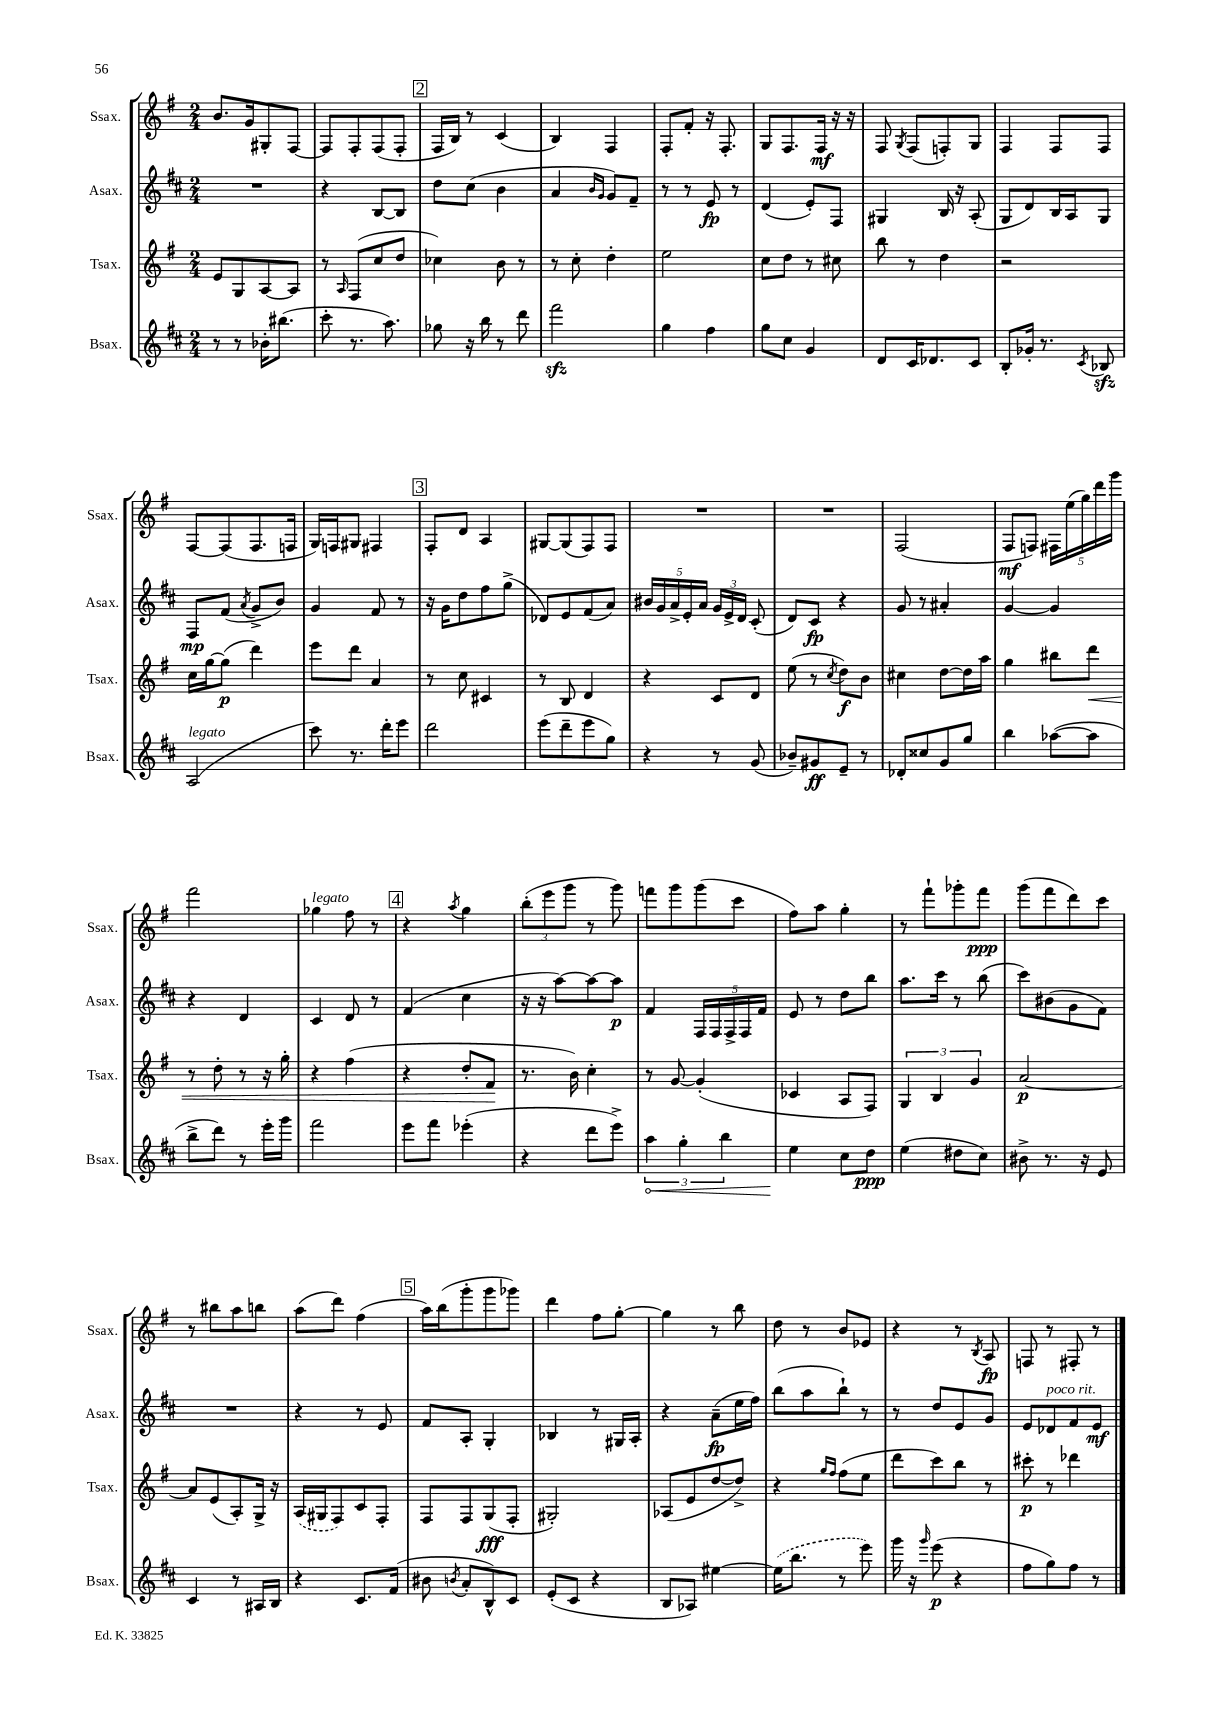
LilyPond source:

<<
\new StaffGroup <<
\new Staff = "s0" \with { instrumentName = "Ssax." shortInstrumentName = "Ssax." } {
    \clef treble \key g \major \numericTimeSignature \time 2/4
    \autoBeamOff b'8.[ g'16 gis8-. fis8]~ |
    fis8[ fis8-. fis8( fis8]-. |
    \mark \markup { \box "2" } fis16[ b16]) r8 c'4( |
    b4) fis4 |
    fis8[-. fis'8]-. r16 fis8.-. |
    g8[ fis8. fis16]\mf r16 r16 |
    fis8 \acciaccatura { g8 } fis8[( f8-.) g8] |
    fis4 fis8[ fis8] |
    fis8[~ fis8( fis8. f16] |
    g16[) f16 gis8] fis4 |
    \mark \markup { \box "3" } fis8[-. d'8] a4 |
    gis8[~ gis8( fis8) fis8] |
    R2 |
    R2 |
    fis2( |
    fis8[\mf f8]) \tuplet 5/4 { fis16[ e''16( g''16) d'''16 g'''16] } |
    fis'''2 |
    ges''4^\markup { \italic "legato" } fis''8 r8 |
    \mark \markup { \box "4" } r4 \acciaccatura { a''8 } g''4 |
    \tuplet 3/2 { b''8[-.( e'''8 g'''8] } r8 g'''8) |
    f'''8[ g'''8 g'''8( c'''8] |
    fis''8[) a''8] g''4-. |
    r8 fis'''8[-! ges'''8-. fis'''8]\ppp |
    g'''8[( fis'''8 d'''8) c'''8] |
    r8 bis''8[ a''8 b''8] |
    a''8[( d'''8]) fis''4( |
    \mark \markup { \box "5" } a''16[) b''16( g'''8-. g'''8 ges'''8]) |
    d'''4 fis''8[ g''8]~-. |
    g''4 r8 b''8 |
    d''8 r8 b'8[ ees'8] |
    r4 r8 \acciaccatura { b8 } a8\fp |
    f8 r8 fis8-. r8 \bar "|." |
}
\new Staff = "s1" \with { instrumentName = "Asax." shortInstrumentName = "Asax." } {
    \clef treble \key d \major \numericTimeSignature \time 2/4
    \autoBeamOff R2 |
    r4 b8[~ b8] |
    \mark \markup { \box "2" } d''8[ cis''8]( b'4 |
    a'4 \grace { b'16[ g'16] } g'8[) fis'8]-- |
    r8 r8 e'8\fp r8 |
    d'4( e'8[-.) fis8] |
    gis4 b16 r16 a8-.( |
    g8[ d'8) b16 a16 g8] |
    fis8[\mp fis'8]( \acciaccatura { a'8 } g'8[-> b'8]) |
    g'4 fis'8 r8 |
    \mark \markup { \box "3" } r16 g'16[ d''8 fis''8 g''8]->( |
    des'8[) e'8 fis'8( a'8]) |
    \tuplet 5/4 { bis'16[ g'16 a'16-> e'16-. a'16] } \tuplet 3/2 { g'16[ e'16-> d'16] } cis'8-.( |
    d'8[) cis'8]\fp r4 |
    g'8 r8 ais'4-. |
    g'4~ g'4 |
    r4 d'4 |
    cis'4 d'8 r8 |
    \mark \markup { \box "4" } fis'4( cis''4 |
    r16 r16 a''8[~) a''8~ a''8]\p |
    fis'4 \tuplet 5/4 { fis16[ fis16 fis16-> fis16 fis'16] } |
    e'8 r8 d''8[ b''8] |
    a''8.[ cis'''16] r8 b''8( |
    cis'''8[) bis'8( g'8 fis'8]) |
    R2 |
    r4 r8 e'8 |
    \mark \markup { \box "5" } fis'8[ a8]-. g4-. |
    bes4 r8 gis16[ a16]-. |
    r4 a'8[--\fp( e''16 fis''16]) |
    b''8[( a''8 b''8]-!) r8 |
    r8 d''8[ e'8 g'8] |
    e'8[ des'8^\markup { \italic "poco rit." } fis'8 e'8]\mf \bar "|." |
}
\new Staff = "s2" \with { instrumentName = "Tsax." shortInstrumentName = "Tsax." } {
    \clef treble \key g \major \numericTimeSignature \time 2/4
    \autoBeamOff e'8[ g8 a8~ a8] |
    r8 \grace { a16 } fis8[( c''8 d''8] |
    \mark \markup { \box "2" } ces''4) b'8 r8 |
    r8 c''8-. d''4-. |
    e''2 |
    c''8[ d''8] r8 cis''8 |
    b''8 r8 d''4 |
    r2 |
    c''16[ g''16~ g''8]\p( d'''4) |
    e'''8[ d'''8] a'4 |
    \mark \markup { \box "3" } r8 c''8 cis'4 |
    r8 b8 d'4 |
    r4 c'8[ d'8] |
    e''8( r8 \acciaccatura { c''8 } d''8[\f) b'8] |
    cis''4 d''8[~ d''16 a''16] |
    g''4 bis''8[ d'''8]\< |
    r8 d''8-. r8 r16 g''16-. |
    r4 fis''4( |
    \mark \markup { \box "4" } r4 d''8[-. fis'8]\! |
    r8. b'16) c''4-. |
    r8 g'8~ g'4-.( |
    ces'4 a8[ fis8]) |
    \tuplet 3/2 { g4 b4 g'4 } |
    a'2~\p |
    a'8[ e'8( a8-.) g16]-> r16 |
    \once \slurDashed a16[( gis16 fis8) c'8 fis8]-. |
    \mark \markup { \box "5" } fis8[ fis8 g8\fff( fis8]-. |
    gis2-.) |
    aes8[( e'8 d''8~ d''8]->) |
    r4 \grace { g''16[ fis''16] } fis''8[( e''8] |
    d'''8[ c'''8) b''8] r8 |
    cis'''8-.\p r8 des'''4 \bar "|." |
}
\new Staff = "s3" \with { instrumentName = "Bsax." shortInstrumentName = "Bsax." } {
    \clef treble \key d \major \numericTimeSignature \time 2/4
    \autoBeamOff r8 r8 bes'16[-. bis''8.]( |
    cis'''8-. r8. a''8.) |
    \mark \markup { \box "2" } ges''8 r16 b''16 r8 d'''8 |
    fis'''2\sfz |
    g''4 fis''4 |
    g''8[ cis''8] g'4 |
    d'8[ cis'16 des'8. cis'8] |
    b8[-. ges'16]-. r8. \acciaccatura { cis'8 } bes8\sfz |
    a2^\markup { \italic "legato" }( |
    cis'''8) r8. d'''16[-. e'''8] |
    \mark \markup { \box "3" } d'''2 |
    e'''8[( d'''8-- e'''8 g''8]) |
    r4 r8 g'8( |
    bes'8[--) gis'8\ff e'8]-- r8 |
    des'8[-. cisis''8 g'8 g''8] |
    b''4 aes''8[~( aes''8] |
    b''8[-> d'''8]) r8 e'''16[-. g'''16] |
    fis'''2 |
    \mark \markup { \box "4" } e'''8[ fis'''8] ees'''4-.( |
    r4 d'''8[ e'''8]->) |
    \tuplet 3/2 { \once \override Hairpin.circled-tip = ##t a''4\< g''4-. b''4 } |
    e''4\! cis''8[ d''8]\ppp |
    e''4( dis''8[ cis''8]) |
    bis'8-> r8. r16 e'8 |
    cis'4 r8 ais16[ b16] |
    r4 cis'8.[ fis'16]( |
    \mark \markup { \box "5" } bis'8 \acciaccatura { b'8 } a'8[-. b8-^) cis'8] |
    e'8[-.( cis'8] r4 |
    b8[ aes8]) eis''4~ |
    \once \slurDashed eis''16[( b''8.] r8 e'''8) |
    g'''16 r16 \grace { g'''16 } e'''8\p( r4 |
    fis''8[ g''8) fis''8] r8 \bar "|." |
}
>>
>>
\layout { \context { \Score \remove "Bar_number_engraver" } }
